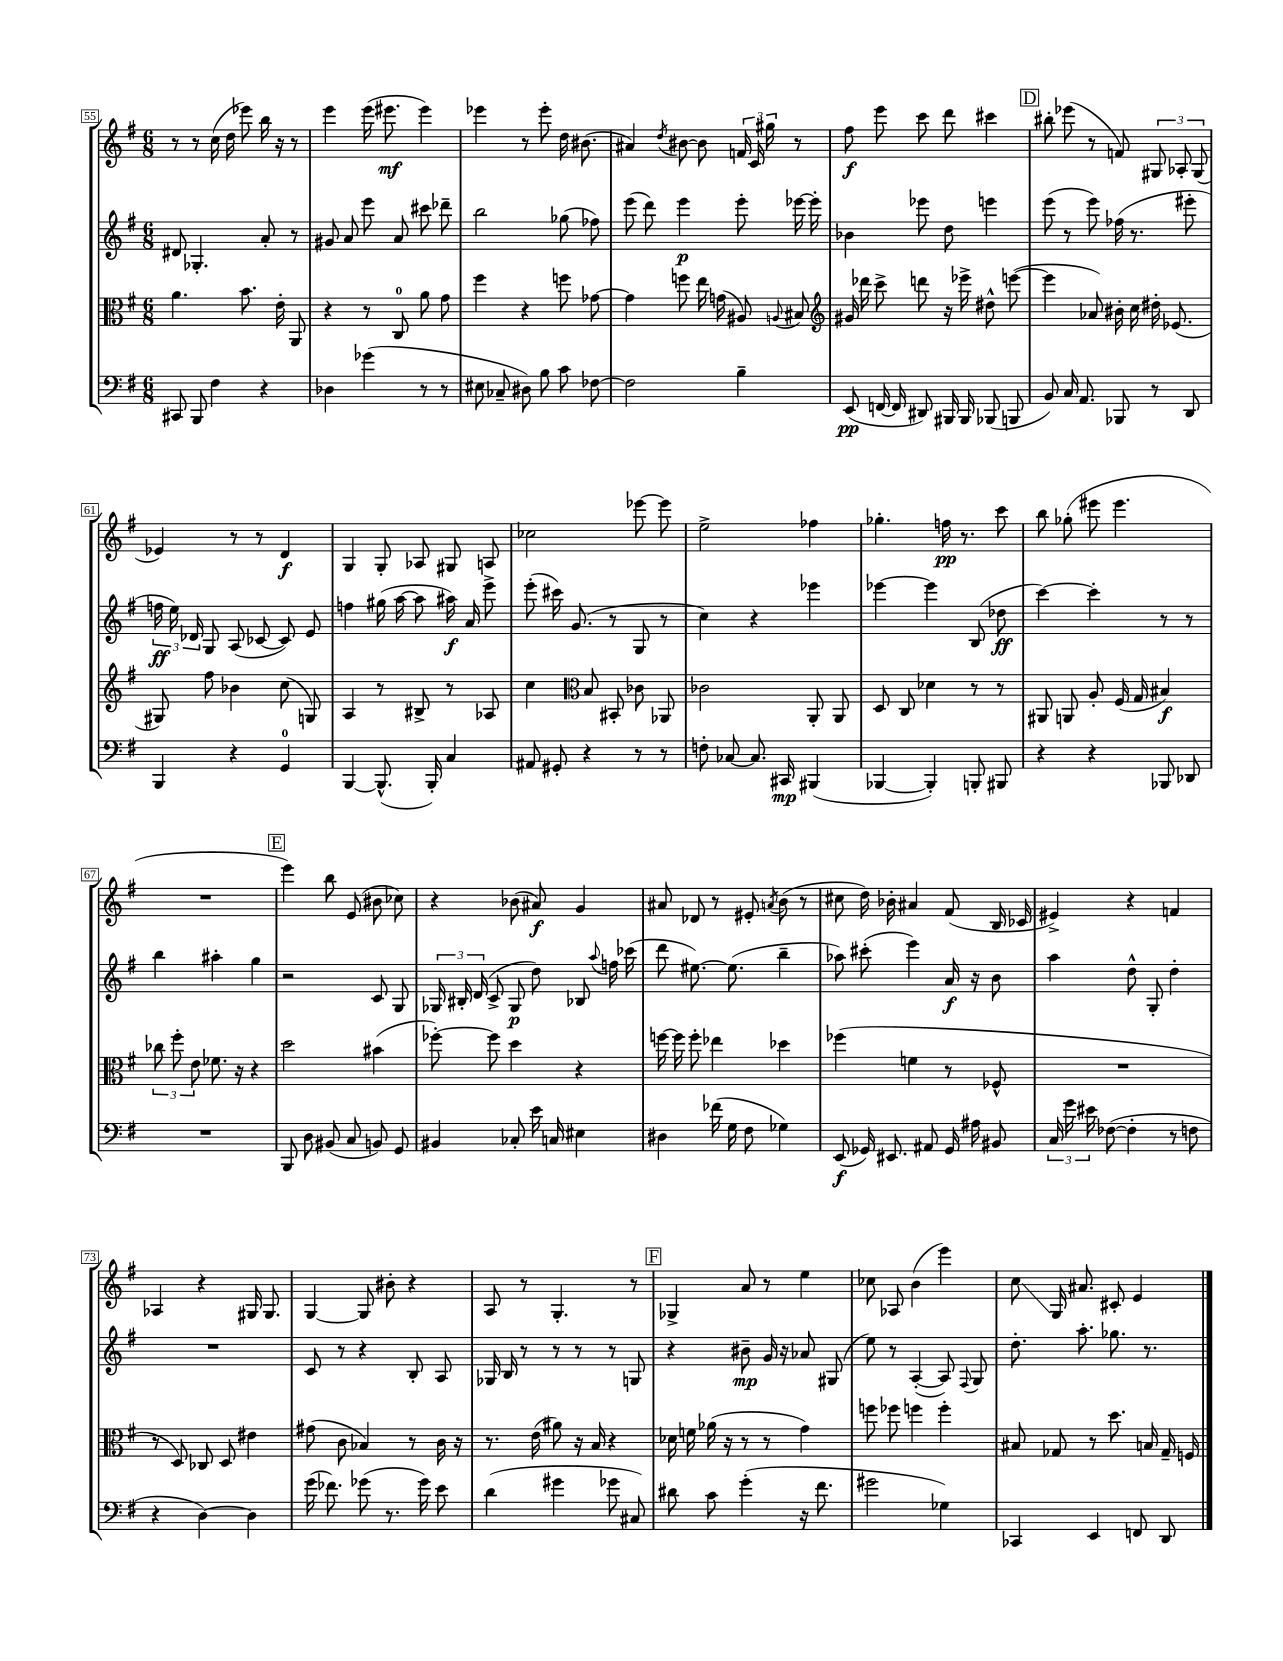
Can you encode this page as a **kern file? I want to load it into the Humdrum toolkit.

**kern	**kern	**kern	**kern
*staff4	*staff3	*staff2	*staff1
*clefF4	*clefC3	*clefG2	*clefG2
*k[f#]	*k[f#]	*k[f#]	*k[f#]
*M6/8	*M6/8	*M6/8	*M6/8
8CC#/	4.a\	8d#/	8r
8BBB/	.	4.G-'/	8r
4F#\	.	.	(16cc\
.	.	.	16dd\
.	8.b\	.	8eee-\)
4r	.	8a'/	16bb\
.	16e'\	.	16r
.	8AA/	8r	8r
=	=	=	=
4D-\	4r	8g#/	4eee\
.	.	8a/	.
(4g-\	8r	8eee\	(16eee\
.	.	.	8.eee#\
.	8C/	8a/	.
8r	8a\	8ccc#\	4eee#\)
8r	8g\	8ddd-~\	.
=	=	=	=
8E#\	4ff#\	2bb\	4eee-\
8C-~/	.	.	.
8D#\)	4r	.	8r
8B\	.	.	8eee-'\
8c\	8ff\	(8gg-\	16dd\
.	.	.	(8.b#\
[8F-\	[8g-\	8ff-\)	.
=	=	=	=
2F-\]	4g-\]	(8eee\	4a#/)
.	.	8ddd\)	.
.	.	.	8qdd/
.	8ff\	4eee\	[8b#\
.	16ee\	.	8b#\]
.	(16g\	.	.
4B~\	8A#/)	8eee'\	24f/
.	.	.	24c/
.	.	.	24gg#\
.	8qqA/	.	.
.	8B#/	[16eee-\	8r
.	.	16eee-'\]	.
=	=	=	=
*	*clefG2	*	*
(8EE/	16g#/	4b-\	8ff#\
.	16ddd-\	.	.
[16FF/	8ccc^\	.	8eee\
16FF/]	.	.	.
8DD#/)	8ddd\	8eee-\	8ccc\
16BBB#/	16r	8dd\	8ddd\
16BBB#/	16eee-^\	.	.
(8BBB-/	8dd#^^\	4eee\	4ccc#\
8BBB/	([8eee\	.	.
=	=	=	=
8BB/)	4eee\]	(8eee\	8bb#'\
16C/	.	8r	(8eee-\
8.AA/	.	.	.
.	8a-/)	8eee\)	8r
8BBB-/	16b#'\	(16ff-\	8f/)
.	16cc\	8.r	.
8r	16dd#'\	.	12G#/
.	(8.e-/	.	.
.	.	.	12A-'/
8DD/	.	8eee#'\	.
.	.	.	(12G#/
=	=	=	=
4BBB/	8G#/)	24ff\	4e-/)
.	.	24ee\)	.
.	.	24d-/	.
.	8ff#\	8G/	.
4r	4b-\	(8A/	8r
.	.	[8c-/	8r
4GG/	(8cc\	8c-/])	4d/
.	8G/)	8e/	.
=	=	=	=
[4BBB/	4A/	4ff\	4G/
(8.BBB^^/]	8r	(16gg#\	8G'/
.	.	[16aa\	.
.	8B#^/	8aa\]	8A-/
16BBB'/)	.	.	.
4C/	8r	16aa#\)	8G#/
.	.	16a/	.
.	8A-/	8eee^\	8A/
=	=	=	=
8AA#/	4cc\	(8eee'\	2cc-\
8GG#'/	.	16ccc#\)	.
.	.	(8.g/	.
*	*clefC3	*	*
4r	8B/	.	.
.	8BB#'/	8r	.
8r	8c-\	8G/	[8eee-\
8r	8AA-/	8r	8eee-\]
=	=	=	=
8F'\	2c-\	4cc\)	2ee^\
[8C-/	.	.	.
8.C-/]	.	4r	.
16CC#/	.	.	.
(4BBB#/	8AA'/	4eee-\	4ff-\
.	8AA/	.	.
=	=	=	=
[4BBB-/	8D/	[4eee-\	4.gg-'\
.	8C/	.	.
4BBB-'/])	4d-\	4eee-\]	.
.	.	.	16ff\
.	.	.	8.r
8BBB'/	8r	(8B/	.
8BBB#/	8r	8dd-\	8ccc\
=	=	=	=
4r	8AA#/	[4ccc\)	8bb\
.	8AA/	.	(8gg-'\
4r	8A'/	4ccc'\]	8eee#\
.	(16F#/	.	4.eee#\
.	16G/	.	.
8BBB-/	4B#/)	8r	.
8DD-/	.	8r	.
=	=	=	=
2.r	12cc-\	4bb\	2.r
.	12ff#'\	.	.
.	12e\	.	.
.	8.f-\	4aa#'\	.
.	16r	.	.
.	4r	4gg\	.
=	=	=	=
8BBB/	2dd\	2r	4eee\)
8D\	.	.	.
(8BB#/	.	.	8bb\
8C/	.	.	(8e/
8BB/)	(4b#\	8c/	8b#\
8GG/	.	8G/	8cc-\)
=	=	=	=
4BB#/	[8ff-'\)	24G-/	4r
.	.	24B#'/	.
.	.	(24d/	.
.	8ff-\]	8c^/	.
8C-'/	4dd\	8G-/	(8b-\
16e\	.	8dd\)	8a#/)
16C/	.	.	.
4E#\	4r	8B-/	4g/
.	.	8qqaa/	.
.	.	16ff\	.
.	.	(16ccc-\	.
=	=	=	=
4D#\	[16ff\	8ddd\	8a#/
.	16ff\]	.	.
.	8ff'\	[8.ee#\)	8d-/
(16f-\	4ee-\	.	8r
16G\	.	(8.ee#\]	.
8F#\	.	.	8e#'/
.	.	.	8qa/
4G-\)	4dd-\	4bb~\	(8b\
.	.	.	8r
=	=	=	=
(8EE/	(4ff-\	8aa-\)	8cc#\
16GG-/)	.	(8ccc#'\	16dd\)
8.EE#/	.	.	16b-'\
.	4f\	4eee\)	4a#/
8AA#/	.	.	.
16GG-/	8r	16a/	(8f#/
16A#\	.	16r	.
8BB#/	8F-^^/	8b\	16B/
.	.	.	16c-/
=	=	=	=
24C/	2.r	4aa\	4e#^/)
24g\	.	.	.
24e#\	.	.	.
([8F-\	.	.	.
4F-'\]	.	8dd^^\	4r
.	.	8G'/	.
8r	.	4dd'\	4f/
8F\	.	.	.
=	=	=	=
4r	8r	2.r	4A-/
.	8D/)	.	.
[4D\)	8C-/	.	4r
.	8D/	.	.
4D\]	4e#\	.	16G#/
.	.	.	8.G#/
=	=	=	=
(16g\	(8g#\	8c/	[4G/
8.f-\)	.	.	.
.	8c\	8r	.
(8g-\	4B-/)	4r	8G/]
8.r	.	.	8b#'\
.	8r	8B'/	4r
16g-\)	.	.	.
8e\	16c\	8A/	.
.	16r	.	.
=	=	=	=
(4d\	8.r	16G-/	8A/
.	.	16B/	.
.	.	8r	8r
.	(16e\	.	.
4g#\	8a#\)	8r	4.G'/
.	16r	8r	.
.	16B/	.	.
8g-\	4r	8r	.
8C#/)	.	8G/	8r
=	=	=	=
8d#\	16d-\	4r	4G-^/
.	16f\	.	.
8c\	(16a-\	.	.
.	16r	.	.
(4g'\	8r	8b#~\	8a/
.	8r	16g/	8r
.	.	16r	.
16r	4g\)	8a-/	4ee\
8.f#\	.	.	.
.	.	(8G#/	.
=	=	=	=
2g#\	8ff\	8ee\)	8cc-\
.	8ff-\	8r	8A-/
.	4ff\	([4A'/	(4b\
4G-\)	4ff'\	8A/])	4eee\)
.	.	8qqF#/	.
.	.	8G/	.
=	=	=	=
4CC-/	8B#/	8.dd'\	8cc\
.	8G-/	.	16G/
.	.	8.aa'\	8.a#/
4EE/	8r	.	.
.	8.dd\	8.gg-\	8c#'/
8FF/	.	.	4e/
.	16B/	8.r	.
8DD/	16G-~/	.	.
.	16F/	.	.
==	==	==	==
*-	*-	*-	*-
